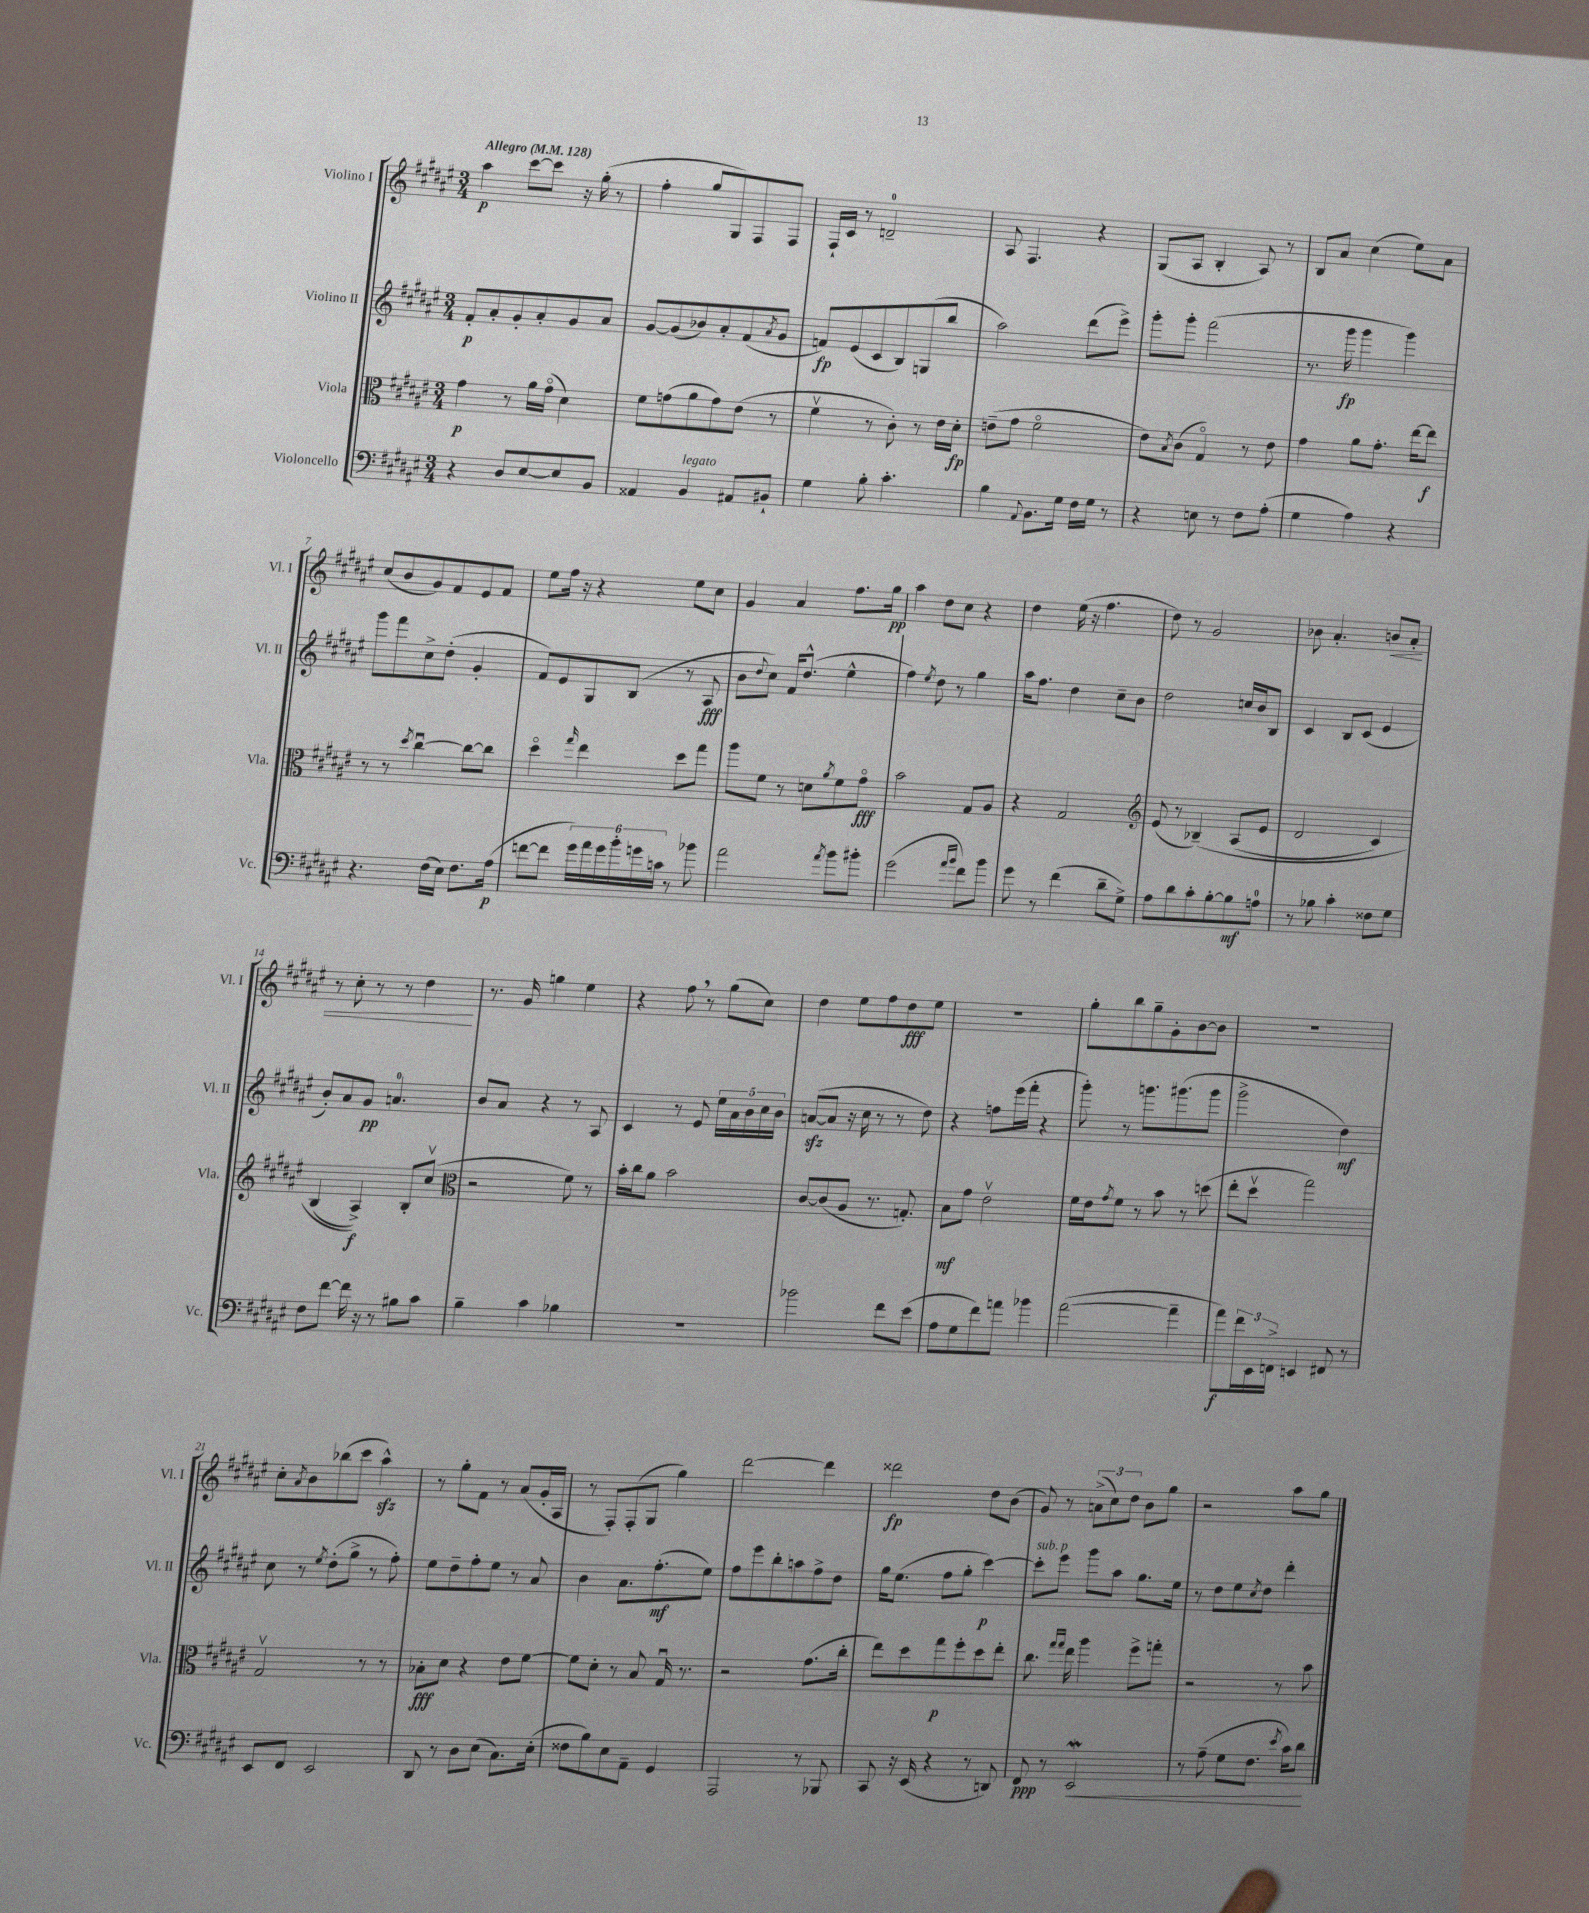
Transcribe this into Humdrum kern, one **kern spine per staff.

**kern	**dynam	**kern	**dynam	**kern	**dynam	**kern	**dynam
*part4	*part4	*part3	*part3	*part2	*part2	*part1	*part1
*staff4	*staff4	*staff3	*staff3	*staff2	*staff2	*staff1	*staff1
*I"Violoncello	*	*I"Viola	*	*I"Violino II	*	*I"Violino I	*
*I'Vc.	*	*I'Vla.	*	*I'Vl. II	*	*I'Vl. I	*
*clefF4	*	*clefC3	*	*clefG2	*	*clefG2	*
*k[f#c#g#d#a#e#]	*	*k[f#c#g#d#a#e#]	*	*k[f#c#g#d#a#e#]	*	*k[f#c#g#d#a#e#]	*
*M3/4	*	*M3/4	*	*M3/4	*	*M3/4	*
*MM128	*	*MM128	*	*MM128	*	*MM128	*
=1	=1	=1	=1	=1	=1	=1	=1
!	!	!	!	!	!	!LO:TX:a:B:t=Allegro	!
4r	.	4g#\	p	8f#'/L	p	4aa#\	p
.	.	.	.	8a#'/	.	.	.
8D#/L	.	8r	.	8g#'/	.	[8ccc#\L	.
[8E#/	.	16a#\LL	.	8a#'/	.	8ccc#\J]	.
.	.	(16g#\JJ	.	.	.	.	.
8E#/]	.	4d#\)	.	8g#/	.	16r	.
.	.	.	.	.	.	(16gg#'\	.
8BB/J	.	.	.	8a#/J	.	8r	.
=2	=2	=2	=2	=2	=2	=2	=2
4AA##X/	.	8f#\L	.	[8g#/L	.	4ff#'\	.
.	.	(8gn\	.	(8g#/]	.	.	.
!LO:TX:a:i:t=legato	!	!	!	!	!	!	!
4BB/	.	8a#\	.	8b-X/)	.	8gg#/L	.
.	.	8g\)	.	8a#'/	.	8G#/)	.
8AA#X/L	.	(8e#\J	.	(8f#/	.	8F#/	.
.	.	.	.	8qa#/	.	.	.
8BB#X`/J	.	8r	.	8g#/J	.	8F#/J	.
=3	=3	=3	=3	=3	=3	=3	=3
4G#\	.	4f#v\	.	8fn/L)	fp	16F#`/LL	.
.	.	.	.	.	.	16c#/JJ	.
.	.	.	.	(8e#/	.	8r	.
8B'\	.	8r	.	8c#/	.	2dn~/	.
4.c#'\	.	8c#'\)	.	8B/)	.	.	.
.	.	8r	.	(8Gn/	.	.	.
.	.	16e#\LL	.	8bb/J	.	.	.
.	.	16d#'\JJ	fp	.	.	.	.
=4	=4	=4	=4	=4	=4	=4	=4
4B\	.	(8en~\L	.	2aa#\)	.	8A#/	.
.	.	8g#\J	.	.	.	4.F#/	.
8qqAA#/	.	.	.	.	.	.	.
8.BB\L	.	2f#\	.	.	.	.	.
16G#\Jk	.	.	.	.	.	.	.
16F#\LL	.	.	.	(8ddd#\L	.	4r	.
16G#\JJ	.	.	.	.	.	.	.
8r	.	.	.	8eee#^\J)	.	.	.
=5	=5	=5	=5	=5	=5	=5	=5
4r	.	8e#\L)	.	8ggg#'\L	.	(8G#/L	.
.	.	8qB/	.	.	.	.	.
.	.	(8c#\J	.	8ggg#'\J	.	8A#/J	.
8En\	.	4G#/)	.	(2fff#\	.	4B'/	.
8r	.	.	.	.	.	.	.
8F#\L	.	8r	.	.	.	8A#/)	.
(8A#'\J	.	8e#\	.	.	.	8r	.
=6	=6	=6	=6	=6	=6	=6	=6
4G#\	.	4g#\	.	8.r	.	8B/L	.
.	.	.	.	.	.	8a#/J	.
.	.	.	.	16ggg#\	fp	.	.
4A#\)	.	8a#\L	.	4ggg#\	.	(4cc#\	.
.	.	8.g#'\J	.	.	.	.	.
4r	.	.	.	4ggg#\)	.	8ee#\L)	.
.	.	[16ee#\KL	.	.	.	.	.
.	.	8ee#\J]	f	.	.	8a#\J	.
!!LO:LB:g=z
=7	=7	=7	=7	=7	=7	=7	=7
4.r	.	8r	.	8ggg#\L	.	(8cc#/L	.
.	.	8r	.	8fff#\	.	8b/	.
.	.	8qdd#/	.	.	.	.	.
.	.	[4cc#u\	.	8cc#^\	.	8g#/)	.
(16F#\LL	.	.	.	(8dd#'\J	.	8f#/	.
16E#\JJ)	.	.	.	.	.	.	.
8.F#\L	.	8cc#\L_	.	4g#'/	.	8e#/	.
.	.	8cc#\J]	.	.	.	8f#/J	.
(16A#\Jk	p	.	.	.	.	.	.
=8	=8	=8	=8	=8	=8	=8	=8
[8fn\L	.	4dd#\	.	8f#/L)	.	8ee#\L	.
8f\J]	.	.	.	8e#/	.	16ff#\Jk	.
.	.	.	.	.	.	16r	.
.	.	16qqgg#/	.	.	.	.	.
24g#\LL)	.	4ee#\	.	8G#/	.	4r	.
24a#\	.	.	.	.	.	.	.
24g#\	.	.	.	.	.	.	.
24b'\	.	.	.	(8B/J	.	.	.
24gn\	.	.	.	.	.	.	.
24cn\JJ	.	.	.	.	.	.	.
8r	.	8dd#\L	.	8r	.	8ee#\L	.
8b-X\	.	8gg#\J	.	8A#/	fff	8cc#\J	.
=9	=9	=9	=9	=9	=9	=9	=9
2a#\	.	8aa#\L	.	8b\L	.	4g#/	.
.	.	.	.	8qqdd#/	.	.	.
.	.	8f#\J	.	8cc#\J)	.	.	.
.	.	8r	.	16f#/KL	.	4a#/	.
.	.	.	.	(8.dd#^^/J	.	.	.
.	.	8dn\L	.	.	.	.	.
8qa#/	.	8qa#/	.	.	.	.	.
8b\L	.	8f#\	.	4ee#^^\	.	8.ff#\L	.
8b#X'\J	.	8g#\J	fff	.	.	.	.
.	.	.	.	.	.	16gg#\Jk	pp
=10	=10	=10	=10	=10	=10	=10	=10
(2g#\	.	2b\	.	4ff#\)	.	4aa#\	.
.	.	.	.	8qee#/	.	.	.
.	.	.	.	8dd#\	.	8dd#\L	.
.	.	.	.	8r	.	8cc#\J	.
16qqa#/LL	.	.	.	.	.	.	.
16qqb/JJ	.	.	.	.	.	.	.
8f#\L)	.	8G#/L	.	4gg#\	.	4r	.
8b\J	.	8A#/J	.	.	.	.	.
=11	=11	=11	=11	=11	=11	=11	=11
8g#\	.	4r	.	16aa#\KL	.	4dd#\	.
.	.	.	.	8.ff#\J	.	.	.
8r	.	.	.	.	.	.	.
(4f#\	.	2G#/	.	4dd#\	.	(16ee#\	.
.	.	.	.	.	.	16r	.
.	.	.	.	.	.	4.ff#\	.
8d#~\L	.	.	.	8cc#~\L	.	.	.
8G#^\J)	.	.	.	8b\J	.	.	.
=12	=12	=12	=12	=12	=12	=12	=12
*	*	*clefG2	*	*	*	*	*
8A#\L	.	(8e#/	.	2dd#\	.	8dd#\)	.
8d#\	.	8r	.	.	.	8r	.
8c#'\	.	(4B-X~/)	.	.	.	2g#/	.
[8B'\	.	.	.	.	.	.	.
8B\]	mf	(8A#/L	.	16ccn/LL	.	.	.
.	.	.	.	16b/J	.	.	.
8An\J	.	8e#/J	.	8B/J	.	.	.
=13	=13	=13	=13	=13	=13	=13	=13
8r	.	2d#/	.	4c#/	.	8b-X\	.
8B-X\	.	.	.	.	.	4.a#'/	.
4c#'\	.	.	.	8B/L	.	.	.
.	.	.	.	(8c#/J	.	.	.
!	!	!	!	!	!	!	!LO:HP:b
8F##X\L	.	4c#/)	.	4e#/	.	8bn/L	<
8G#\J	.	.	.	.	.	8a#'/J	.
!!LO:LB:g=z
=14	=14	=14	=14	=14	=14	=14	=14
8F#\L	.	(4B/	.	8b'/L)	.	8r	.
[8f#\J	.	.	.	8a#/	.	8cc#'\	.
16f#\]	.	4A#^/))	f	8g#/J	pp	8r	.
16r	.	.	.	.	.	.	.
8r	.	.	.	4.an/	.	8r	.
8B#X\L	.	8B'/L	.	.	.	4dd#\	.
8c#\J	.	(8cc#v/J	.	.	.	.	.
.	.	.	.	.	.	.	[
=15	=15	=15	=15	=15	=15	=15	=15
*	*	*clefC3	*	*	*	*	*
4B~\	.	2r	.	8b/L	.	8.r	.
.	.	.	.	8a#/J	.	.	.
.	.	.	.	.	.	16g#/	.
4c#\	.	.	.	4r	.	4ggn\	.
4B-X\	.	8f#\)	.	8r	.	4ee#\	.
.	.	8r	.	8A#/	.	.	.
=16	=16	=16	=16	=16	=16	=16	=16
2.r	.	16b'\LL	.	4c#/	.	4r	.
.	.	16cc#\J	.	.	.	.	.
.	.	8a#\J	.	.	.	.	.
.	.	2b\	.	8r	.	8ff#,\	.
.	.	.	.	8e#/	.	8r	.
.	.	.	.	20ee#\LL	.	(8gg#\L	.
.	.	.	.	20a#\	.	.	.
.	.	.	.	20b\	.	.	.
.	.	.	.	.	.	8cc#\J)	.
.	.	.	.	20cc#\	.	.	.
.	.	.	.	20b\JJ	.	.	.
=17	=17	=17	=17	=17	=17	=17	=17
2b-X\	.	[8c#/L	.	([8anzz/L	.	4dd#\	.
.	.	(8c#/]	.	8a/J]	.	.	.
.	.	8A#/J	.	16r	.	8ee#\L	.
.	.	.	.	16cc#\	.	.	.
.	.	8.r	.	8r	.	8ff#\	.
8f#\L	.	.	.	8r	.	8dd#\	fff
.	.	8.Gn'/)	.	.	.	.	.
(8e#\J	.	.	.	8dd#\)	.	8ee#\J	.
=18	=18	=18	=18	=18	=18	=18	=18
8A#\L	.	8B\L	mf	4r	.	2.r	.
8G#\	.	8g#\J	.	.	.	.	.
8f#\)	.	2e#v\	.	8ffn\L	.	.	.
8an\J	.	.	.	(16eee#\L	.	.	.
.	.	.	.	16fff#'\JJ	.	.	.
4b-X\	.	.	.	4r	.	.	.
=19	=19	=19	=19	=19	=19	=19	=19
([2a#\	.	16f#\LL	.	8ggg#'\)	.	8gg#'\L	.
.	.	16e#\J	.	.	.	.	.
.	.	8qg#/	.	.	.	.	.
.	.	8f#\J	.	8r	.	8bb\	.
.	.	8r	.	8.gggn\L	.	8gg#~\	.
.	.	8b\	.	.	.	8g#'\	.
.	.	.	.	(8.ggg#X\	.	.	.
4a#~\]	.	8r	.	.	.	[8b\	.
.	.	(8ddn\	.	8ggg#\J	.	8b\J]	.
=20	=20	=20	=20	=20	=20	=20	=20
8a#\L)	f	8ee#'\L	.	2ggg#^\	.	2.r	.
24f#\L	.	8dd#v\J	.	.	.	.	.
24EE#\	.	.	.	.	.	.	.
24FFn^\JJ	.	.	.	.	.	.	.
4EEn/	.	2gg#\)	.	.	.	.	.
8FF#X/	.	.	.	4dd#\)	mf	.	.
8r	.	.	.	.	.	.	.
!!LO:LB:g=z
=21	=21	=21	=21	=21	=21	=21	=21
8EE#/L	.	2G#v/	.	8cc#\	.	8cc#'\L	.
.	.	.	.	.	.	8qa#/	.
8FF#/J	.	.	.	8r	.	8b\	.
.	.	.	.	8qee#/	.	.	.
2EE#/	.	.	.	(8dd#'\L	.	(8bb-X\	.
.	.	.	.	8gg#^\J	.	8ccc#\J	.
.	.	8r	.	8r	.	4aa#zz^^\)	.
.	.	8r	.	8ff#'\)	.	.	.
=22	=22	=22	=22	=22	=22	=22	=22
8DD#/	.	8B-X'\L	fff	8ee#\L	.	8r	.
8r	.	8d#\J	.	8dd#~\	.	8gg#'\L	.
8D#\L	.	4r	.	8ff#'\	.	8f#\J	.
(8E#\J	.	.	.	8ee#\J	.	8r	.
8.C#\L)	.	8e#\L	.	8r	.	(8a#/L	.
.	.	[8f#\J	.	8a#/	.	16g#'/L	.
(16E#'\Jk	.	.	.	.	.	16A#/JJ	.
=23	=23	=23	=23	=23	=23	=23	=23
8F##X\L	.	8f#\L]	.	4b\	.	8r	.
8B\)	.	8d#'\J	.	.	.	8F#'/L)	.
8E#\	.	8r	.	8.a#\L	.	(8F#'/	.
8AA#~\J	.	8B/	.	.	.	8G#/J	.
.	.	.	.	(8.ff#'\	mf	.	.
4GG#/	.	16G#u/	.	.	.	4gg#\)	.
.	.	8.r	.	.	.	.	.
.	.	.	.	8ee#\J)	.	.	.
=24	=24	=24	=24	=24	=24	=24	=24
2AAA#/	.	2r	.	8ff#\L	.	[2ddd#\	.
.	.	.	.	8eee#\	.	.	.
.	.	.	.	8bb'\	.	.	.
.	.	.	.	8aan\	.	.	.
8r	.	(8.g#\L	.	8ff#^\	.	4ddd#\]	.
8BBB-X/	.	.	.	8dd#\J	.	.	.
.	.	16cc#'\Jk	.	.	.	.	.
=25	=25	=25	=25	=25	=25	=25	=25
8CC#/	.	8ee#\L)	.	16gg#\KL	.	2ddd##X\	fp
.	.	.	.	(8.ee#\J	.	.	.
16r	.	8dd#\	.	.	.	.	.
(16EE#/	.	.	.	.	.	.	.
4r	.	8gg#\	p	8ff#\L	.	.	.
.	.	8ff#'\	.	8gg#'\J	.	.	.
8r	.	8dd#\	.	[4ccc#\)	p	8dd#\L	.
8DDn/)	.	8ee#'\J	.	.	.	(8b\J	.
=26	=26	=26	=26	=26	=26	=26	=26
!	!	!	!	!LO:TX:a:i:t=sub. p	!	!	!
8FF#/	ppp	8.cc#\	.	8ccc#'\L]	.	8g#/)	.
8r	.	.	.	8eee#\J	.	8r	.
.	.	16qqgg#/LL	.	.	.	.	.
.	.	16qqgg#/JJ	.	.	.	.	.
.	.	16ee#\	.	.	.	.	.
!	!LO:HP:b	!	!	!	!	!	!
2EE#W/	<	4aa#\	.	8ggg#\L	.	(12an^\L	.
.	.	.	.	.	.	12cc#\)	.
.	.	.	.	8aa#\J	.	.	.
.	.	.	.	.	.	12dd#\J	.
.	.	8ff#^\L	.	8.gg#\L	.	8b\L	.
.	.	8ggn'\J	.	.	.	8gg#\J	.
.	.	.	.	16ee#\Jk	.	.	.
=27	=27	=27	=27	=27	=27	=27	=27
8r	.	2r	.	8r	.	2r	.
(8A#~\	.	.	.	8dd#\L	.	.	.
8G#\L	.	.	.	8ee#\	.	.	.
.	.	.	.	8qcc#/	.	.	.
8.F#\J	.	.	.	8dd#\J	.	.	.
.	.	8r	.	4ddd#'\	.	8aa#\L	.
8qe#/	.	.	.	.	.	.	.
16c#\KL)	.	.	.	.	.	.	.
8d#\J	.	8b\	.	.	.	8gg#\J	.
.	[	.	.	.	.	.	.
==	==	==	==	==	==	==	==
*-	*-	*-	*-	*-	*-	*-	*-
